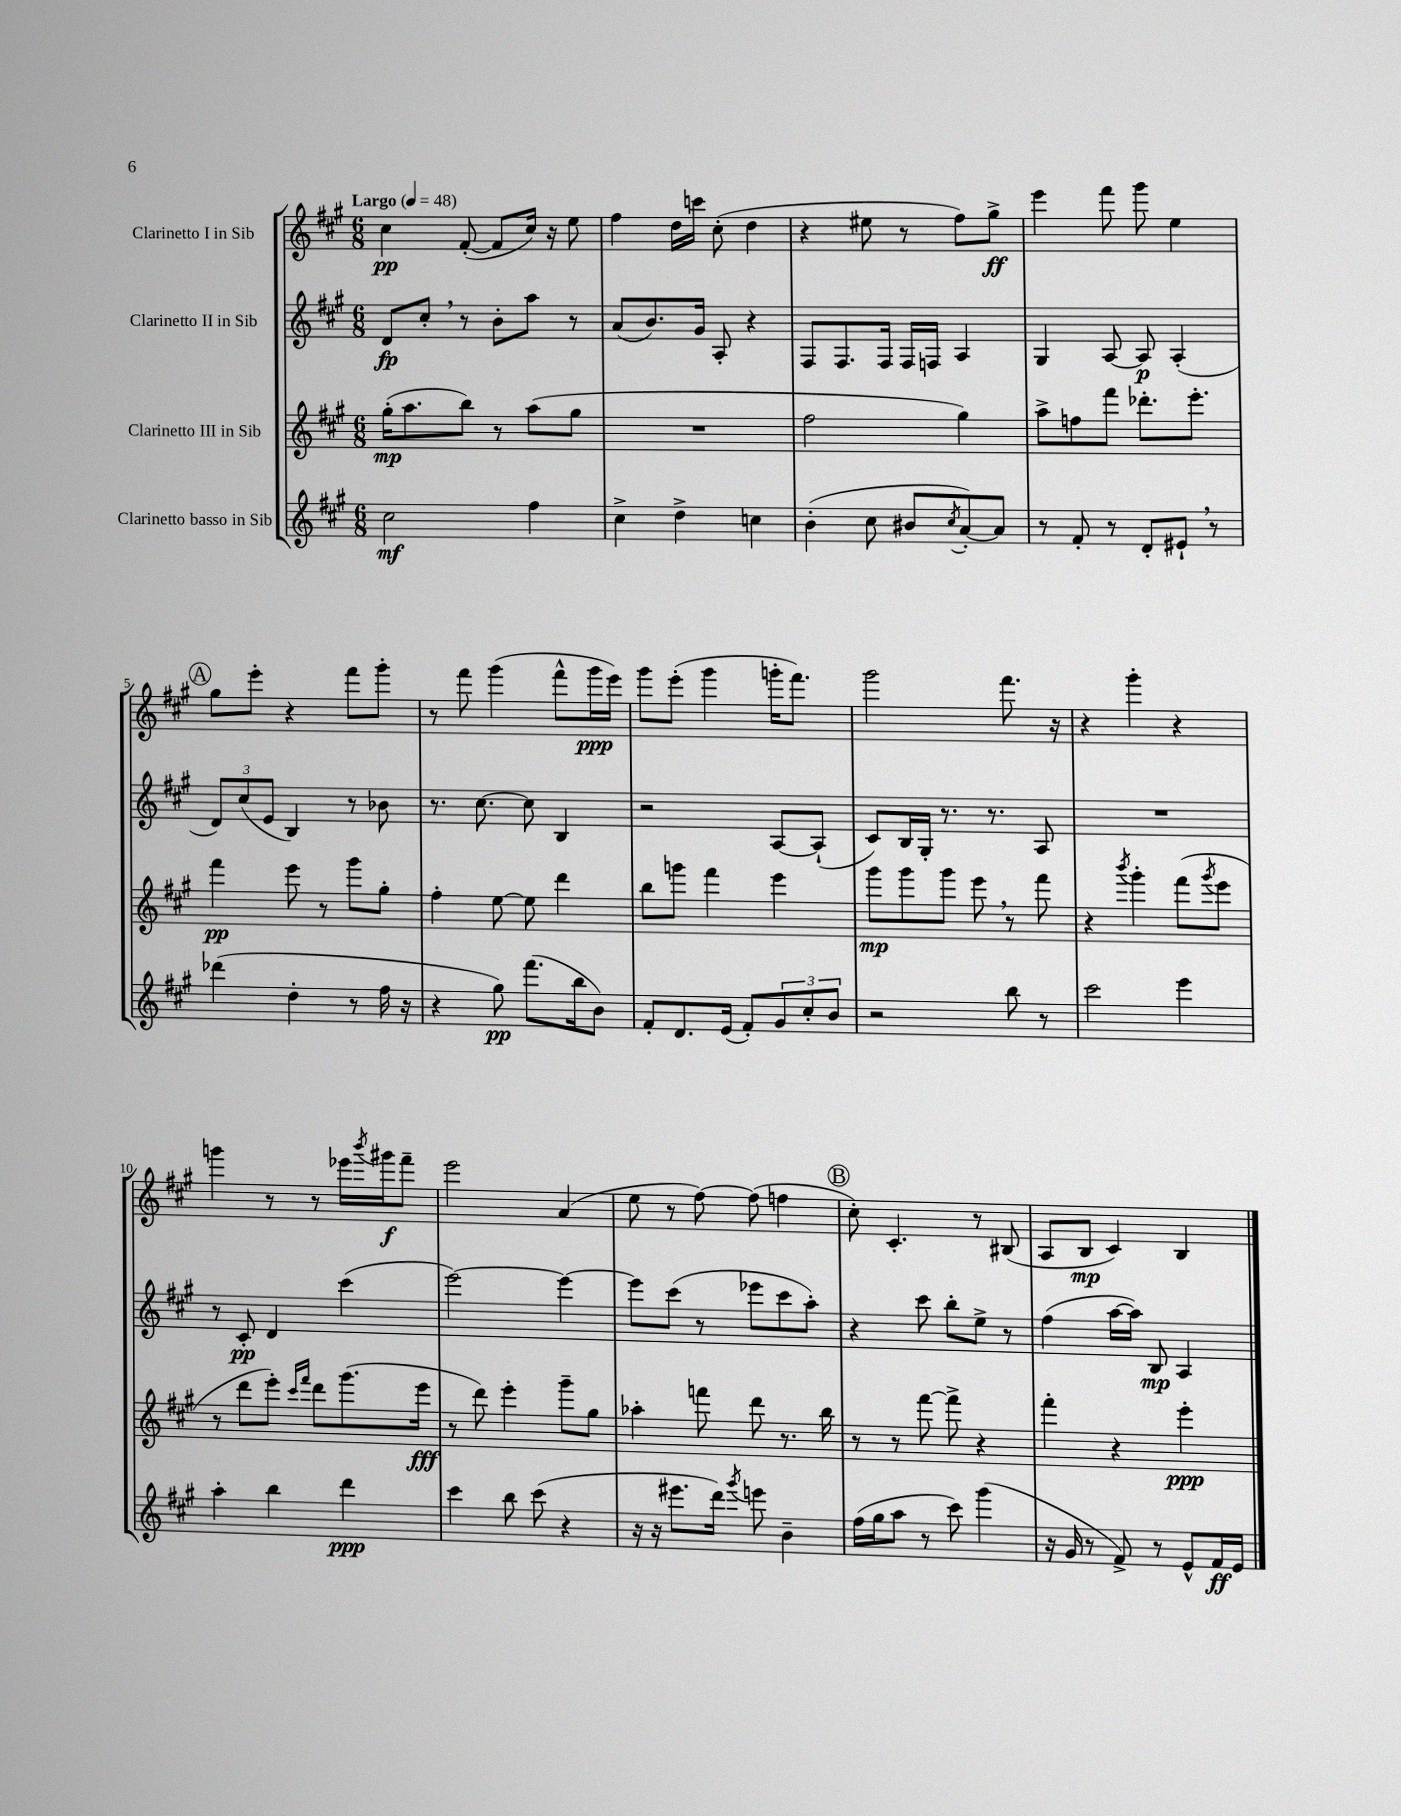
<<
\new StaffGroup <<
\new Staff = "s0" \with { instrumentName = "Clarinetto I in Sib" } {
    \clef treble \key a \major \numericTimeSignature \time 6/8 \tempo "Largo" 4 = 48
    cis''4\pp fis'8~-.( fis'8 cis''16) r16 e''8 |
    fis''4 d''16 c'''16 cis''8-.( d''4 |
    r4 eis''8 r8 fis''8) gis''8->\ff |
    e'''4 fis'''8 gis'''8 e''4 |
    \mark \markup { \circle "A" } gis''8 e'''8-. r4 fis'''8 gis'''8-. |
    r8 fis'''8 gis'''4( fis'''8-^ gis'''16\ppp e'''16) |
    gis'''8 e'''8-.( gis'''4 g'''16-. fis'''8.) |
    gis'''2 fis'''8. r16 |
    r4 gis'''4-. r4 |
    g'''4 r8 r8 ees'''16 \acciaccatura { b'''8 } gis'''16\f fis'''8-- |
    e'''2 a'4( |
    e''8 r8 fis''8~) fis''8( f''4 |
    \mark \markup { \circle "B" } cis''8-.) cis'4.-. r8 bis8( |
    a8 b8\mp cis'4) b4 \bar "|." |
}
\new Staff = "s1" \with { instrumentName = "Clarinetto II in Sib" } {
    \clef treble \key a \major \numericTimeSignature \time 6/8
    d'8\fp cis''8-. \breathe r8 b'8-. a''8 r8 |
    a'8( b'8.) gis'16 a8-. r4 |
    fis8 fis8. fis16 fis16 f16 a4 |
    gis4 a8~ a8\p a4-.( |
    \mark \markup { \circle "A" } \tuplet 3/2 { d'8) cis''8( e'8 } b4) r8 bes'8 |
    r8. cis''8.~ cis''8 b4 |
    r2 a8~ a8-!( |
    cis'8) b16 gis16-. r8. r8. a8 |
    R2. |
    r8 cis'8-.\pp d'4 cis'''4( |
    e'''2~) e'''4~ |
    e'''8 cis'''8( r8 ees'''8 cis'''8 a''8-.) |
    \mark \markup { \circle "B" } r4 cis'''8 b''8-. e''8-> r8 |
    fis''4( a''16~ a''16) b8\mp a4 \bar "|." |
}
\new Staff = "s2" \with { instrumentName = "Clarinetto III in Sib" } {
    \clef treble \key a \major \numericTimeSignature \time 6/8
    gis''16-.\mp( a''8. b''8) r8 a''8( gis''8 |
    R2. |
    fis''2 gis''4) |
    a''8-> f''8 fis'''8 des'''8.-. e'''8.-. |
    \mark \markup { \circle "A" } fis'''4\pp e'''8 r8 gis'''8 gis''8-. |
    fis''4-. e''8~ e''8 d'''4 |
    b''8 g'''8 fis'''4 e'''4 |
    gis'''8\mp gis'''8 gis'''8 e'''8 \breathe r8 fis'''8 |
    r4 \acciaccatura { b'''8 } gis'''4-. fis'''8( \acciaccatura { gis'''8 } e'''8 |
    r8 d'''8 e'''8-.) \grace { cis'''16 fis'''16 } d'''8 gis'''8.( e'''16\fff |
    r8 d'''8) e'''4-. gis'''8-- gis''8 |
    aes''4-. f'''8 d'''8 r8. b''16 |
    \mark \markup { \circle "B" } r8 r8 fis'''8~ fis'''8-> r4 |
    fis'''4-. r4 e'''4-.\ppp \bar "|." |
}
\new Staff = "s3" \with { instrumentName = "Clarinetto basso in Sib" } {
    \clef treble \key a \major \numericTimeSignature \time 6/8
    cis''2\mf fis''4 |
    cis''4-> d''4-> c''4 |
    b'4-.( cis''8 bis'8 \acciaccatura { cis''8 } a'8~-.) a'8 |
    r8 fis'8-. r8 d'8-. eis'8-! \breathe r8 |
    \mark \markup { \circle "A" } des'''4( d''4-. r8 fis''16 r16 |
    r4 gis''8\pp) fis'''8.( b''16 b'8) |
    fis'8-. d'8. e'16( fis'8-.) \tuplet 3/2 { gis'8 cis''8-. b'8 } |
    r2 b''8 r8 |
    cis'''2 e'''4 |
    a''4-. b''4 d'''4\ppp |
    cis'''4 b''8 cis'''8( r4 |
    r16 r16 eis'''8. d'''16) \acciaccatura { gis'''8 } e'''8 b'4-- |
    \mark \markup { \circle "B" } fis''16( gis''16 a''8 r8 cis'''8) gis'''4( |
    r16 gis'16 r8 fis'8->) r8 e'8-^ fis'16\ff e'16 \bar "|." |
}
>>
>>
